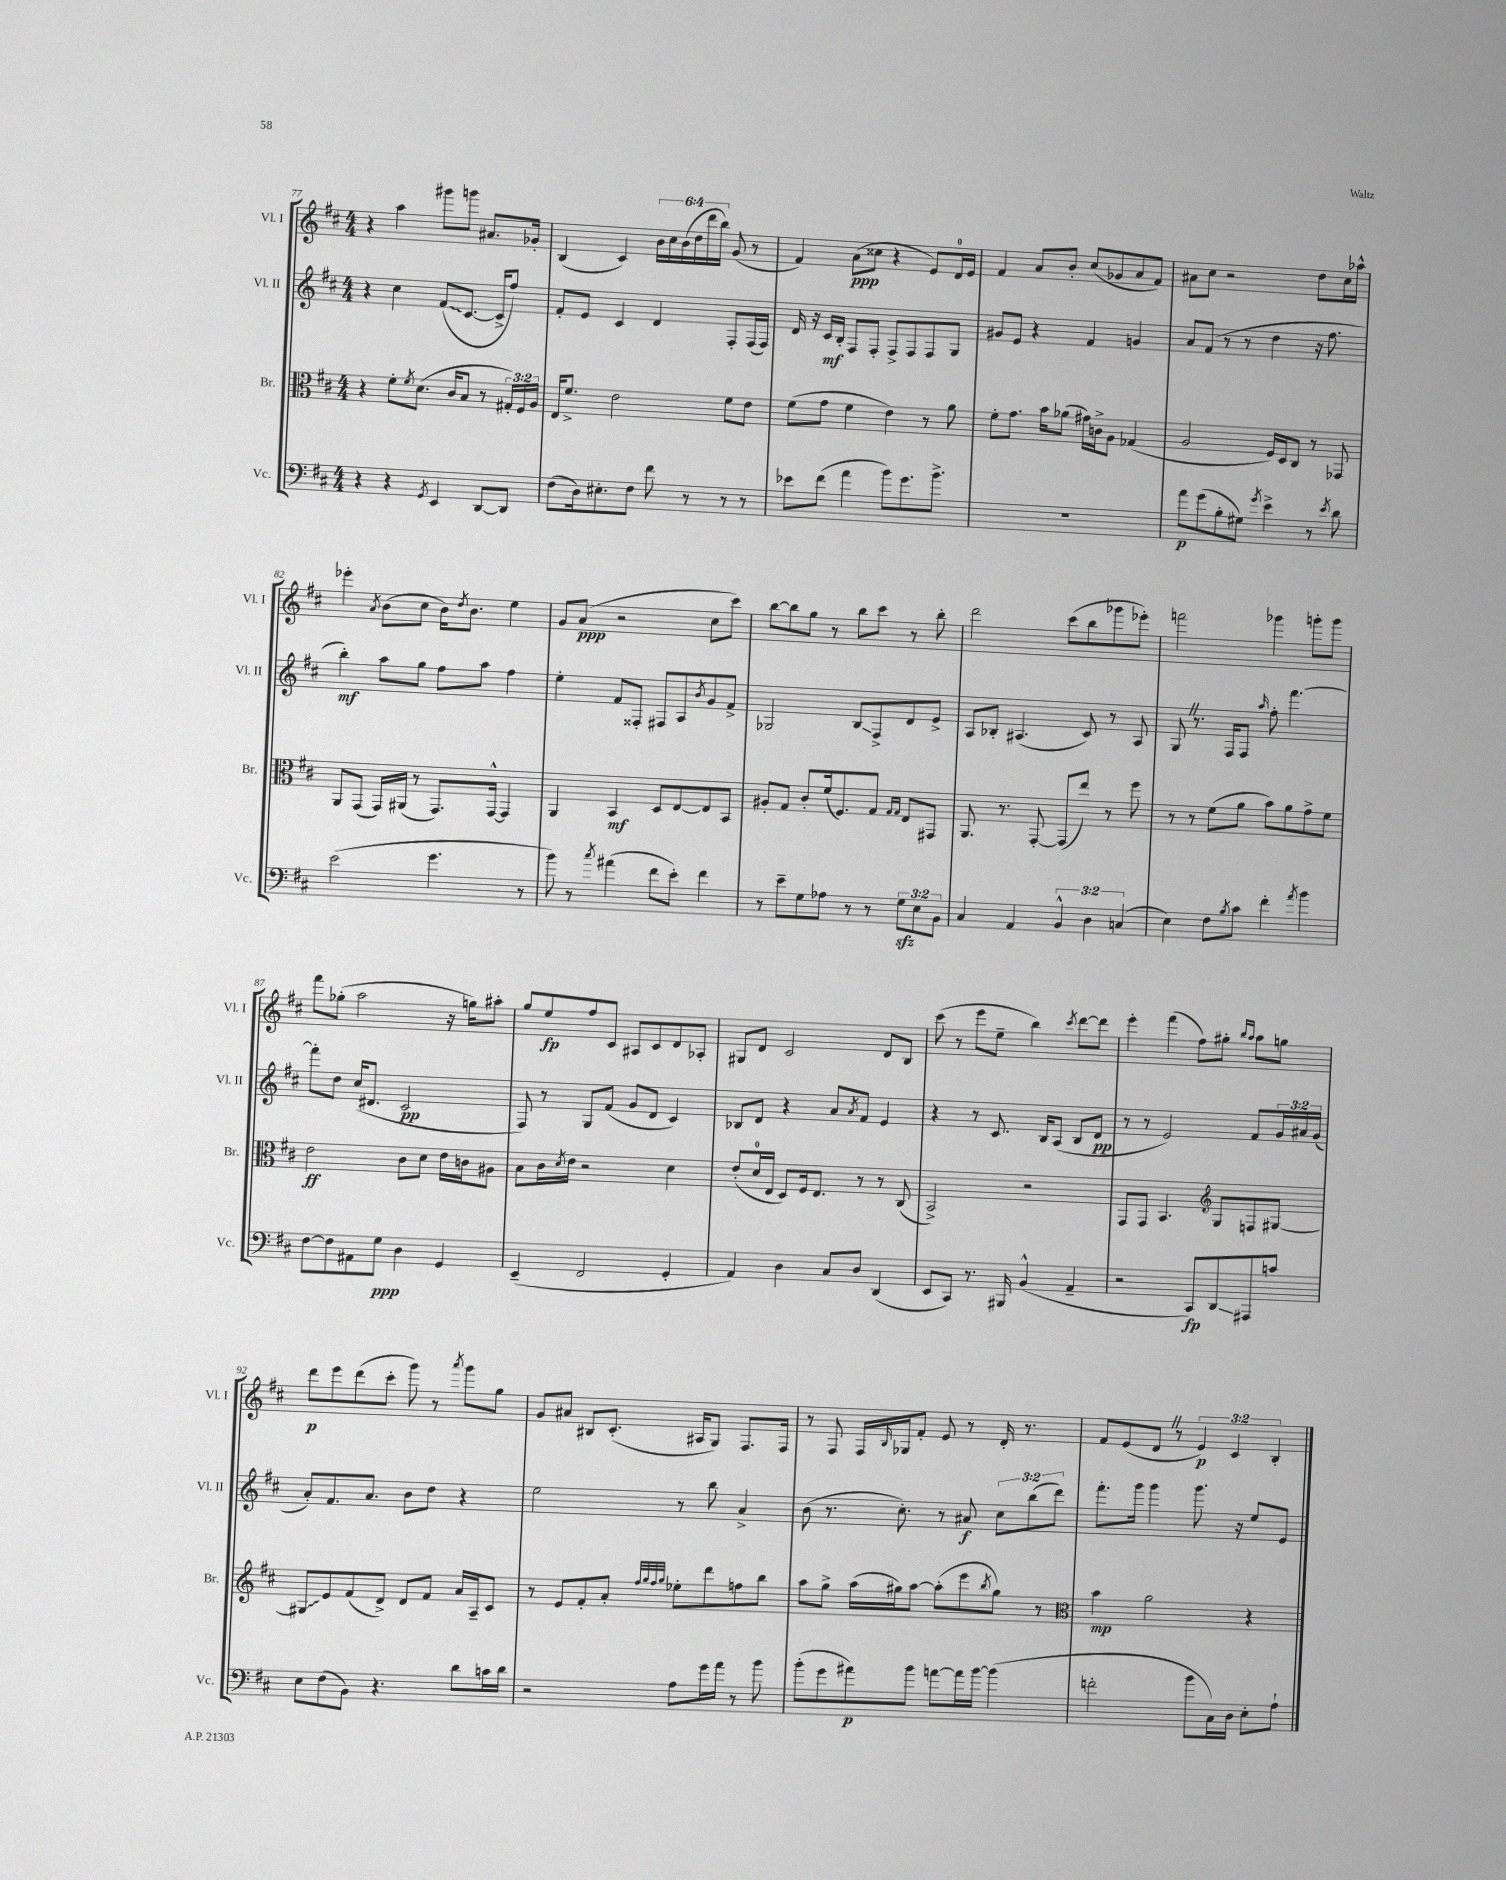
<<
\new StaffGroup <<
\new Staff = "s0" \with { instrumentName = "Vl. I" shortInstrumentName = "Vl. I" } {
    \clef treble \key d \major \numericTimeSignature \time 4/4 \override Staff.TupletNumber.text = #tuplet-number::calc-fraction-text
    r4 a''4 gis'''8 g'''8 ais'8. ges'16-. |
    b4( cis'4) \tuplet 6/4 { b'16 cis''16 b'16( d''16 d'''16 b''16) } g'8( r8 |
    fis'4) a'8\ppp( cisis''8 r4 e'8) d'16-0 e'16 |
    fis'4 a'8 b'8-. cis''8( ges'8 a'8 fis'8) |
    ais'8 cis''8 r2 d''8 cis''16 aes''16-^ |
    ees'''4-. \acciaccatura { a'8 } b'8( cis''8 b'16) \acciaccatura { d''8 } b'8. e''4 |
    g'8 a'8\ppp( r2 cis''8 cis'''8) |
    b''8~ b''8 g''8 r8 b''8 cis'''8 r8 b''8-. |
    d'''2 cis'''8( b''8 ges'''8 ees'''8-.) |
    f'''2 ges'''4 g'''8-. g'''8 |
    fis'''8 ges''8-.( a''2 r16 g''16) ais''8-. |
    g''8 e''8\fp fis''8 cis'8 ais8 cis'8 d'8 aes8-. |
    gis8 d'8 cis'2 d'8 b8 |
    cis'''8( r8 e'''8 e''8-- b''4) \acciaccatura { cis'''8 } d'''8~ d'''8 |
    e'''4-. fis'''4( fis''8) gis''8-. \grace { b''16 a''16 } a''8 g''8 |
    d'''8\p e'''8 d'''8( cis'''8-. g'''8) r8 \acciaccatura { a'''8 } g'''8 g''8 |
    g'8 ais'8 bis8 cis'8.-.( ais16 g8) fis8. fis16 |
    r8 fis8 fis16 \grace { b16 } ges16 fis'8-. e'8 r8 d'16-. r8. |
    fis'8 e'8( d'8 \once \override BreathingSign.text = \markup { \musicglyph "scripts.caesura.straight" } \breathe r8 \tuplet 3/2 { e'4\p) cis'4 b4-. } \bar "|." |
}
\new Staff = "s1" \with { instrumentName = "Vl. II" shortInstrumentName = "Vl. II" } {
    \clef treble \key d \major \numericTimeSignature \time 4/4 \override Staff.TupletNumber.text = #tuplet-number::calc-fraction-text
    r4 cis''4 \once \override Glissando.style = #'zigzag fis'8\glissando( cis'8.~ cis'16-> fis''8) |
    fis'8-. e'8 cis'4 d'4 fis8-. fis16( fis16) |
    d'16 r16 cis'16\mf b16-. fis8 fis8-. fis8-> fis8 fis8 g8 |
    gis'8 e'8 r4 fis'4 g'4 |
    a'8 fis'8( r8 r8 d''4 r16 fis''8. |
    b''4-.\mf) a''8 g''8 fis''8 a''8 fis''4 |
    e''4-. fis'8 fisis8-. fis8 a8 \acciaccatura { b'8 } g'8 fis'8-> |
    ges2 b8\glissando fis8-> d'8 e'8-> |
    a8 bes8-. ais4.( cis'8) r8 ais8 |
    g8 \once \override BreathingSign.text = \markup { \musicglyph "scripts.caesura.straight" } \breathe r8. fis16 fis8 \grace { a''16 } fis''8-. fis'''4.~ |
    fis'''8-. d''8 cis''16( dis'8. cis'2\pp |
    fis8) r8 g8 fis'8( g'8 d'8 cis'4) |
    bes8 d'8 r4 a'8 \acciaccatura { a'8 } fis'8 e'4 |
    r4 r8 cis'8. b16 a8( b8 d'8\pp |
    r8 r8 e'2) fis'8 \tuplet 3/2 { g'16 ais'16 g'16( } |
    a'8-.) fis'8. a'8. b'8 d''8 r4 |
    e''2 r8 b''8 a'4-> |
    b'8( r8. cis''8.-.) r8 ais'8\f \tuplet 3/2 { cis''8 b''8( d'''8) } |
    fis'''8.-. g'''16 g'''4 g'''8. r16 e''8 e'8 \bar "|." |
}
\new Staff = "s2" \with { instrumentName = "Br." shortInstrumentName = "Br." } {
    \clef alto \key d \major \numericTimeSignature \time 4/4 \override Staff.TupletNumber.text = #tuplet-number::calc-fraction-text
    r4 fis'8-. \acciaccatura { fis'8 } d'8.( cis'16 b8 r8 \tuplet 3/2 { gis16-.) fis16 a16 } |
    e16 fis'8.-> e'2 fis'8 e'8 |
    fis'8( g'8 fis'4 e'4) r8 a'8 |
    fis'8-. g'8. b'16 aes'8( gis'16) c'16-> a8 ges4( |
    a2 fis16) d16 cis8 r8 ges,8 |
    a,8 g,8( g,16) ais,16( r8 g,8.) g,16~-^ g,4 |
    a,4 b,4\mf d8 e8~ e8 b,8 |
    ais8-. g8 cis'8-. fis'16( fis8.) g8 \grace { g16 g16 } e8 gis,8 |
    a,8. r8. g,8~-. g,8( e''8) r8 fis''8 |
    r8 r8 fis'8( a'8 b'8) a'8 g'8-> fis'8 |
    e'2\ff cis'8 d'8 e'16 c'16 ais8 |
    b8 cis'16 \acciaccatura { d'8 } e'16 r2 d'4 |
    e'8-.( d'16-0 e16 d8) fis16 e8. r8 r8 cis8( |
    b,2->) r2 |
    g,8 g,8 b,4. \clef treble g8 f8 gis8~ |
    \once \override Glissando.style = #'zigzag gis8\glissando e'8 fis'8( d'8->) d'8 fis'8 a'16 a16-- cis'8 |
    r8 e'8 fis'8-. a'8-. \grace { fis''32 g''32 fis''32 g''32 } ees''8-. d'''8 f''8 b''8 |
    a''8 g''8-> a''16( gis''16) a''8~ a''8-.( e'''8 \acciaccatura { b''8 } gis''8) r8 |
    \clef alto b'4\mp a'2 r4 \bar "|." |
}
\new Staff = "s3" \with { instrumentName = "Vc." shortInstrumentName = "Vc." } {
    \clef bass \key d \major \numericTimeSignature \time 4/4 \override Staff.TupletNumber.text = #tuplet-number::calc-fraction-text
    r4 r4 \acciaccatura { g,8 } e,4 d,8~ d,8 |
    fis8( d16) eis8.-. fis8 fis'8 r8 r8 r8 |
    ees'8 fis'8( a'4 b'8) g'8. b'8.-> |
    R1 |
    a'8\p g'8( b8-. gis8) \acciaccatura { g'8 } e'4-> r8 \acciaccatura { e'8 } d'8 |
    e'2( g'4. r8 |
    b'8) r8 \acciaccatura { cis''8 } ais'4( fis'8 e'8-.) fis'4 |
    r8 e'8-- g8 aes8 r8 r8 \tuplet 3/2 { g8\sfz e8 b,8 } |
    cis4 a,4 \tuplet 3/2 { b,4-^ d4 c4( } |
    e4) fis8 \acciaccatura { b8 } cis'8 fis'4-. \acciaccatura { a'8 } b'4 |
    fis8~ fis8 ais,8 g8\ppp d4 g,4 |
    e,4--( fis,2 g,4-. |
    a,4) d4 cis8 d8 d,4( |
    e,8 cis,8) r8. bis,,16 b,4-^( a,4-- |
    r2 cis,8\fp) d,8\glissando ais,,8 c'8 |
    e8 fis8( b,8) r4. d'8 c'16 d'16 |
    r2 a8 g'16 a'16 r8 b'8 |
    b'8-.( g'8 ais'8\p) b'8 a'8~ a'16 b'16~ b'4( |
    f'2-. b'8 cis16) d16 e8-. a8-! \bar "|." |
}
>>
>>
\layout { \context { \Score currentBarNumber = #77 } }
